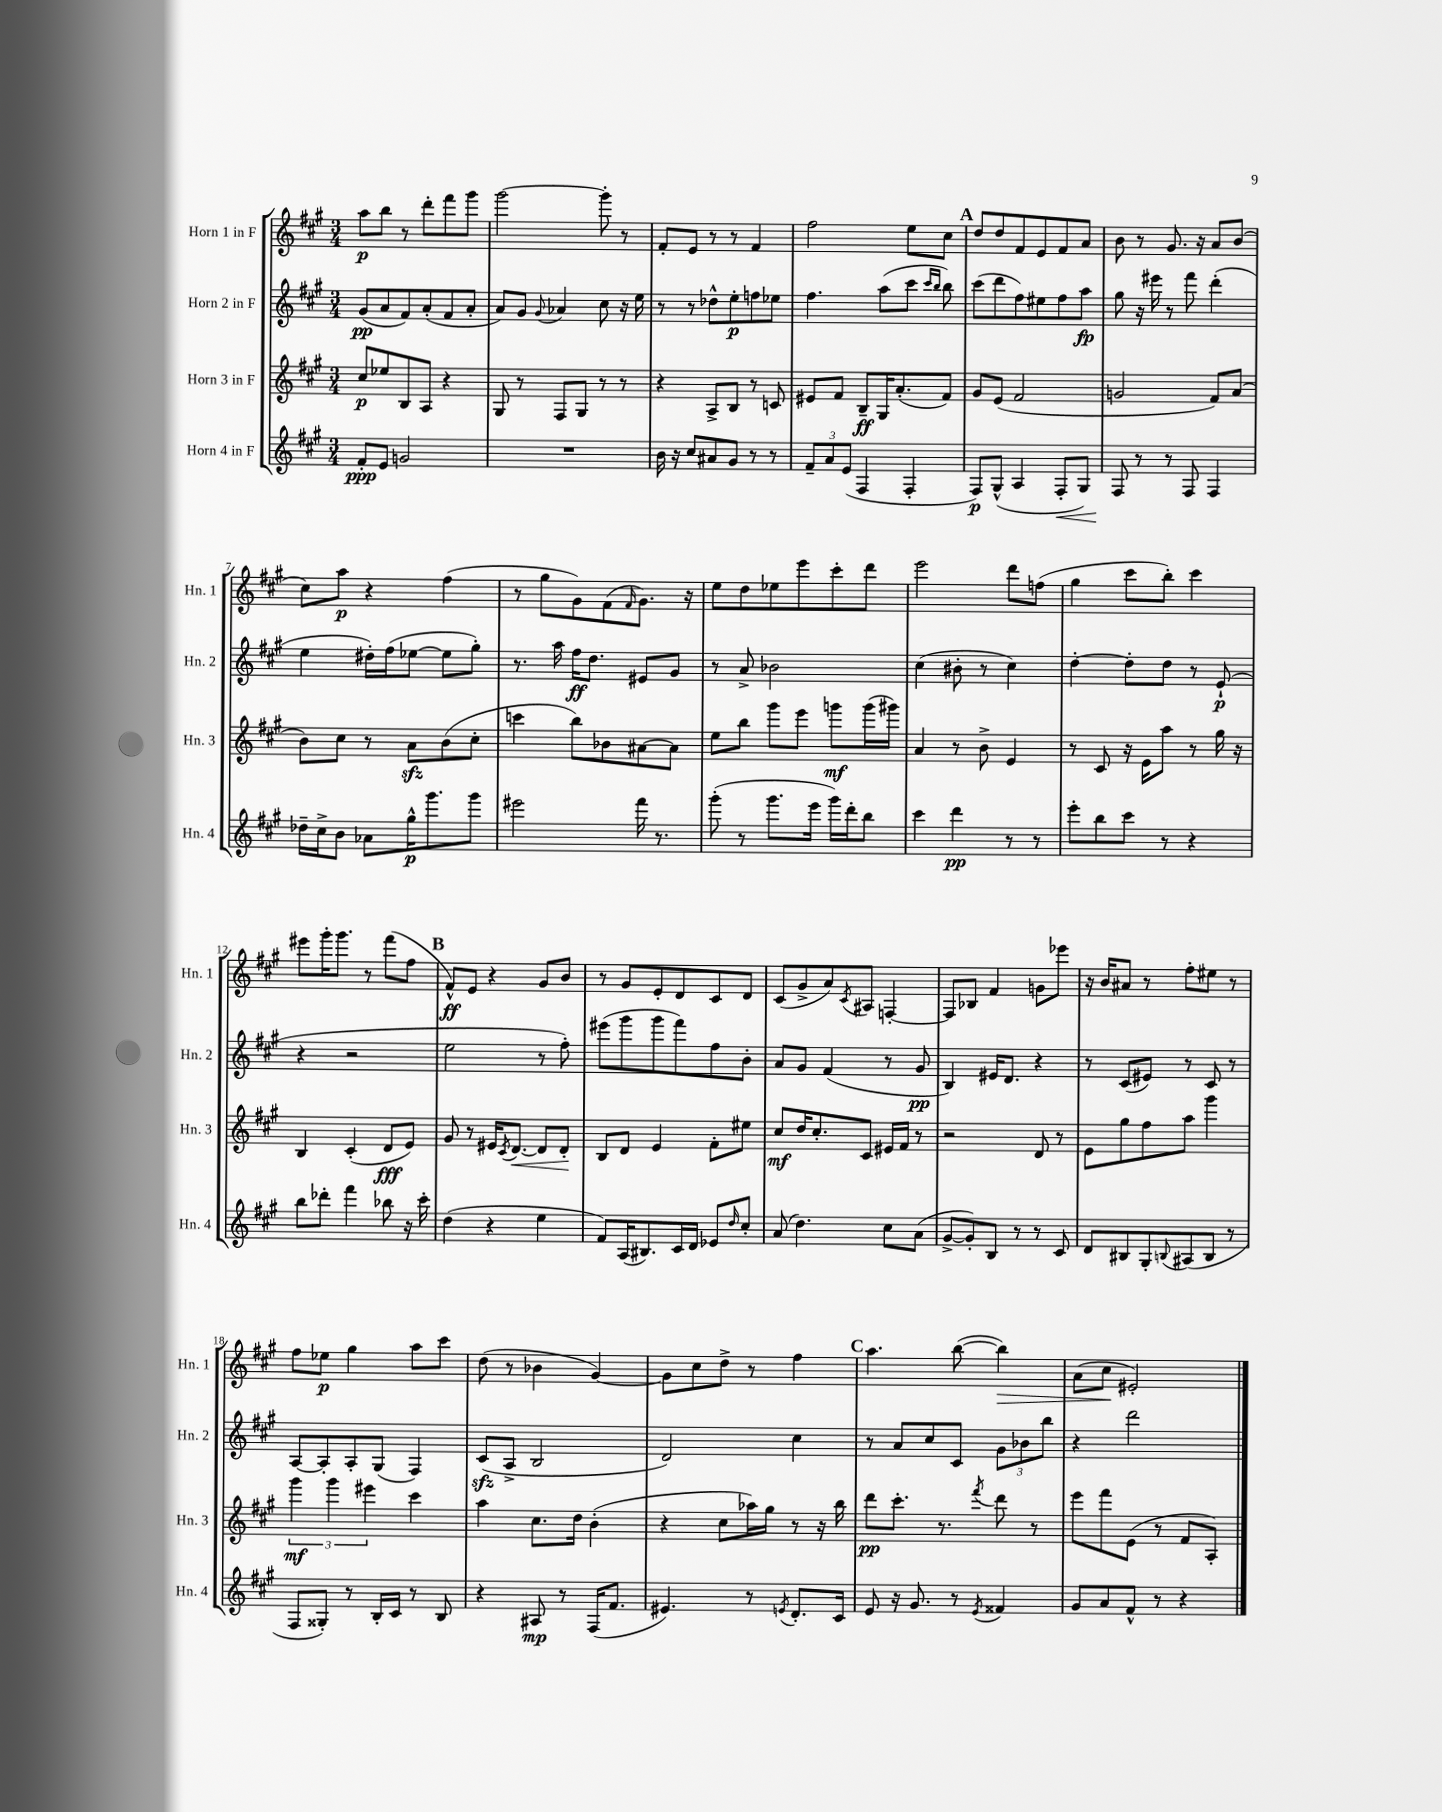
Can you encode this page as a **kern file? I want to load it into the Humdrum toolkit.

**kern	**dynam	**kern	**dynam	**kern	**dynam	**kern	**dynam
*part4	*part4	*part3	*part3	*part2	*part2	*part1	*part1
*staff4	*staff4	*staff3	*staff3	*staff2	*staff2	*staff1	*staff1
*I"Horn 4 in F	*	*I"Horn 3 in F	*	*I"Horn 2 in F	*	*I"Horn 1 in F	*
*I'Hn. 4	*	*I'Hn. 3	*	*I'Hn. 2	*	*I'Hn. 1	*
*clefG2	*	*clefG2	*	*clefG2	*	*clefG2	*
*k[f#c#g#]	*	*k[f#c#g#]	*	*k[f#c#g#]	*	*k[f#c#g#]	*
*M3/4	*	*M3/4	*	*M3/4	*	*M3/4	*
=1	=1	=1	=1	=1	=1	=1	=1
8f#'/L	ppp	8cc#/L	p	(8g#/L	pp	8aa\L	p
8e/J	.	8ee-X/	.	8a/	.	8bb\J	.
2gn/	.	8B/	.	8f#/)	.	8r	.
.	.	8A/J	.	(8a'/	.	8ddd'\L	.
.	.	4r	.	8f#/	.	8fff#\	.
.	.	.	.	8a'/J	.	8ggg#\J	.
=2	=2	=2	=2	=2	=2	=2	=2
2.r	.	8G#/	.	8a/L)	.	[2ggg#\	.
.	.	8r	.	8g#/J	.	.	.
.	.	.	.	8qqg#/	.	.	.
.	.	8F#/L	.	4a-X/	.	.	.
.	.	8G#/J	.	.	.	.	.
.	.	8r	.	8cc#\	.	8ggg#'\]	.
.	.	8r	.	16r	.	8r	.
.	.	.	.	16ee\	.	.	.
=3	=3	=3	=3	=3	=3	=3	=3
16b\	.	4r	.	8r	.	8f#'/L	.
16r	.	.	.	.	.	.	.
8cc#/L	.	.	.	8r	.	8e/J	.
8a#X/	.	8A^/L	.	8dd-X^^\L	.	8r	.
8g#/J	.	8B/J	.	8ee'\	p	8r	.
8r	.	8r	.	8ffn\	.	4f#/	.
8r	.	8cn/	.	8ee-X\J	.	.	.
=4	=4	=4	=4	=4	=4	=4	=4
12f#~/L	.	8e#X/L	.	4.ff#\	.	2ff#\	.
12a/	.	.	.	.	.	.	.
.	.	8f#/J	.	.	.	.	.
(12e/J	.	.	.	.	.	.	.
4F#/	.	8B~/L	ff	.	.	.	.
.	.	16G#/K	.	(8aa\L	.	.	.
.	.	(8.a'/	.	.	.	.	.
4F#'/	.	.	.	8ccc#\J	.	8ee\L	.
.	.	.	.	16qqccc#/LL	.	.	.
.	.	.	.	16qqbb/JJ	.	.	.
.	.	8f#/J)	.	8bb\)	.	8cc#\J	.
!!LO:REH:place=s1:t=A
=5	=5	=5	=5	=5	=5	=5	=5
8F#/L)	p	8g#/L	.	(8ccc#\L	.	8dd/L	.
(8G#^^/J	.	(8e/J	.	8ddd\	.	8dd/	.
4A/	.	2f#/	.	8ff#\)	.	8f#/	.
.	.	.	.	8ee#X\	.	8e/	.
!	!LO:HP:b	!	!	!	!	!	!
8F#'/L	<	.	.	8ff#\	.	8f#/	.
8G#/J)	.	.	.	8aa\J	fp	8a/J	.
=6	=6	=6	=6	=6	=6	=6	=6
8F#/	.	2gn/	.	8gg#\	.	8b\	.
8r	[	.	.	16r	.	8r	.
.	.	.	.	16eee#X\	.	.	.
8r	.	.	.	8r	.	8.g#/	.
8F#/	.	.	.	8fff#\	.	.	.
.	.	.	.	.	.	16r	.
4F#/	.	8f#/L)	.	(4ddd'\	.	8a/L	.
.	.	(8a/J	.	.	.	(8b/J	.
!!LO:LB:g=z
=7	=7	=7	=7	=7	=7	=7	=7
16dd-X~\LL	.	8b\L)	.	4ee\	.	8cc#\L)	.
16cc#^\J	.	.	.	.	.	.	.
8b\J	.	8cc#\J	.	.	.	8aa\J	p
8a-X\L	.	8r	.	16dd#X'\LL)	.	4r	.
.	.	.	.	(16ff#\J	.	.	.
16gg#^^\K	p	8azz\L	.	[8ee-X\J	.	.	.
8.ggg#\	.	.	.	.	.	.	.
.	.	(8b\	.	8ee-\L]	.	(4ff#\	.
8ggg#\J	.	8cc#'\J	.	8gg#'\J)	.	.	.
=8	=8	=8	=8	=8	=8	=8	=8
2eee#X\	.	4cccn\	.	8.r	.	8r	.
.	.	.	.	.	.	8gg#\L	.
.	.	.	.	16aa\	.	.	.
.	.	8bb\L)	.	16ff#\KL	ff	8g#\)	.
.	.	.	.	8.dd\J	.	.	.
.	.	8b-X\	.	.	.	(8f#\	.
.	.	.	.	.	.	16qqf#/	.
16fff#\	.	[8a#X\	.	8e#X/L	.	8.g#\J)	.
8.r	.	.	.	.	.	.	.
.	.	8a#\J]	.	8g#/J	.	.	.
.	.	.	.	.	.	16r	.
=9	=9	=9	=9	=9	=9	=9	=9
(8ggg#'\	.	8ee\L	.	8r	.	8ee\L	.
8r	.	8bb\J	.	8a^/	.	8dd\	.
8.ggg#\L	.	8ggg#\L	.	2b-X\	.	8ee-X\	.
.	.	8eee\J	.	.	.	8eee\	.
16eee\Jk	.	.	.	.	.	.	.
16ggg#\LL)	.	8gggn\L	mf	.	.	8ccc#'\	.
16ddd'\J	.	.	.	.	.	.	.
8bb\J	.	(16ggg\L	.	.	.	8ddd\J	.
.	.	16ggg#X\JJ)	.	.	.	.	.
=10	=10	=10	=10	=10	=10	=10	=10
4ccc#\	.	4a/	.	(4cc#\	.	2eee\	.
4ddd\	pp	8r	.	8b#X'\	.	.	.
.	.	8b^\	.	8r	.	.	.
8r	.	4e/	.	4cc#\)	.	8ddd\L	.
8r	.	.	.	.	.	(8ffn\J	.
=11	=11	=11	=11	=11	=11	=11	=11
8eee'\L	.	8r	.	[4dd'\	.	4gg#\	.
8bb\	.	8c#/	.	.	.	.	.
8ccc#\J	.	16r	.	8dd'\L]	.	8ccc#\L	.
.	.	16e\KL	.	.	.	.	.
8r	.	8aa\J	.	8dd\J	.	8bb'\J)	.
4r	.	8r	.	8r	.	4ccc#\	.
.	.	16gg#\	.	(8e`/	p	.	.
.	.	16r	.	.	.	.	.
!!LO:LB:g=z
=12	=12	=12	=12	=12	=12	=12	=12
8bb\L	.	4B/	.	4r	.	8eee#X\L	.
8ddd-X'\J	.	.	.	.	.	16ggg#'\K	.
.	.	.	.	.	.	8.ggg#\J	.
4fff#\	.	(4c#'/	.	2r	.	.	.
.	.	.	.	.	.	8r	.
8bb-X\	.	8d/L	fff	.	.	(8fff#\L	.
16r	.	8e/J)	.	.	.	8ff#\J	.
16ccc#'\	.	.	.	.	.	.	.
!!LO:REH:place=s1:t=B
=13	=13	=13	=13	=13	=13	=13	=13
(4dd\	.	8g#/	.	2ee\	.	8f#^^/L)	ff
.	.	8r	.	.	.	8e/J	.
4r	.	16e#X/KL	.	.	.	4r	.
.	.	8qc#/	.	.	.	.	.
!	!	!	!LO:HP:b	!	!	!	!
.	.	[8.d/J	<	.	.	.	.
4ee\	.	8d/L]	.	8r	.	8g#/L	.
.	.	8d'/J	.	8ff#'\)	.	8b/J	.
.	.	.	[	.	.	.	.
=14	=14	=14	=14	=14	=14	=14	=14
8f#/L)	.	8B/L	.	(8eee#X\L	.	8r	.
(16A/K	.	8d/J	.	8ggg#\	.	8g#/L	.
8.B#X/)	.	.	.	.	.	.	.
.	.	4e/	.	8ggg#\	.	8e'/	.
16c#/L	.	.	.	8fff#\)	.	8d/	.
16d/JJ	.	.	.	.	.	.	.
8e-X/L	.	8f#'\L	.	8ff#\	.	8c#/	.
16qqdd/	.	.	.	.	.	.	.
8cc#'/J	.	8ee#X\J	.	8b'\J	.	8d/J	.
=15	=15	=15	=15	=15	=15	=15	=15
(8a/	.	8cc#/L	mf	8a/L	.	(8c#/L	.
4.dd\)	.	16dd/K	.	8g#/J	.	8g#^/	.
.	.	8.cc#'/	.	.	.	.	.
.	.	.	.	(4f#/	.	8a/)	.
.	.	.	.	.	.	8qc#/	.
.	.	8c#/J	.	.	.	8A#X/J	.
8cc#\L	.	16e#X/LL	.	8r	.	[4Fn'/	.
.	.	16f#/JJ	.	.	.	.	.
(8a\J	.	8r	.	8g#/	pp	.	.
=16	=16	=16	=16	=16	=16	=16	=16
[8g#^/L	.	2r	.	4B/)	.	8F/L]	.
8g#'/])	.	.	.	.	.	8B-X/J	.
8B/J	.	.	.	16e#X/KL	.	4f#/	.
.	.	.	.	8.d/J	.	.	.
8r	.	.	.	.	.	.	.
8r	.	8d/	.	4r	.	8gn\L	.
8c#/	.	8r	.	.	.	8eee-X\J	.
=17	=17	=17	=17	=17	=17	=17	=17
8d/L	.	8e\L	.	8r	.	16r	.
.	.	.	.	.	.	16b/KL	.
8B#X/	.	8gg#\	.	(8c#/L	.	8a#X/J	.
8G#'/	.	8ff#\	.	8e#X/J)	.	8r	.
8qqBn/	.	.	.	.	.	.	.
(8A#X/	.	8aa\J	.	8r	.	8ff#'\L	.
8B/J	.	4ggg#\	.	8c#/	.	8ee#X\J	.
8r	.	.	.	8r	.	8r	.
!!LO:LB:g=z
=18	=18	=18	=18	=18	=18	=18	=18
8F#/L	.	6ggg#\	mf	[8A/L	.	8ff#\L	.
8G##X'/J)	.	.	.	8A'/]	.	8ee-X\J	p
.	.	6ggg#\	.	.	.	.	.
8r	.	.	.	8A'/	.	4gg#\	.
.	.	6eee#X\	.	.	.	.	.
16B'/LL	.	.	.	(8G#/J	.	.	.
16c#/JJ	.	.	.	.	.	.	.
8r	.	4ccc#\	.	4F#/)	.	8aa\L	.
8B/	.	.	.	.	.	8ccc#\J	.
=19	=19	=19	=19	=19	=19	=19	=19
4r	.	4aa\	.	(8c#zz/L	.	(8dd\	.
.	.	.	.	8A^/J	.	8r	.
8A#X/	mp	8.cc#\L	.	2B/	.	4b-X\	.
8r	.	.	.	.	.	.	.
.	.	16dd\Jk	.	.	.	.	.
(16F#/KL	.	(4b'\	.	.	.	[4g#/)	.
8.f#/J	.	.	.	.	.	.	.
=20	=20	=20	=20	=20	=20	=20	=20
4.e#X/)	.	4r	.	2d/)	.	8g#\L]	.
.	.	.	.	.	.	8cc#\	.
.	.	8cc#\L	.	.	.	8dd^\J	.
8r	.	16aa-X\L)	.	.	.	8r	.
.	.	16gg#\JJ	.	.	.	.	.
8qen/	.	.	.	.	.	.	.
8.d'/L	.	8r	.	4cc#\	.	4ff#\	.
.	.	16r	.	.	.	.	.
16c#/Jk	.	16bb\	.	.	.	.	.
!!LO:REH:place=s1:t=C
=21	=21	=21	=21	=21	=21	=21	=21
8e/	.	8ddd\L	pp	8r	.	4.aa\	.
16r	.	8.ccc#'\J	.	8a/L	.	.	.
8.g#/	.	.	.	.	.	.	.
.	.	.	.	8cc#/	.	.	.
.	.	8.r	.	.	.	.	.
8r	.	.	.	8c#/J	.	([8bb\	.
8qe/	.	8qfff#/	.	.	.	.	.
!	!	!	!	!	!	!	!LO:HP:b
4f##X/	.	8ddd\	.	12g#\L	.	4bb\])	>
.	.	.	.	12b-X\	.	.	.
.	.	8r	.	.	.	.	.
.	.	.	.	12bb\J	.	.	.
=22	=22	=22	=22	=22	=22	=22	=22
8g#/L	.	8eee\L	.	4r	.	(8a\L	.
8a/	.	8fff#\	.	.	.	8cc#\J	.
8f#^^/J	.	(8e\J	.	2ddd\	.	2e#X'/)	]
8r	.	8r	.	.	.	.	.
4r	.	8f#/L	.	.	.	.	.
.	.	8A'/J)	.	.	.	.	.
==	==	==	==	==	==	==	==
*-	*-	*-	*-	*-	*-	*-	*-
